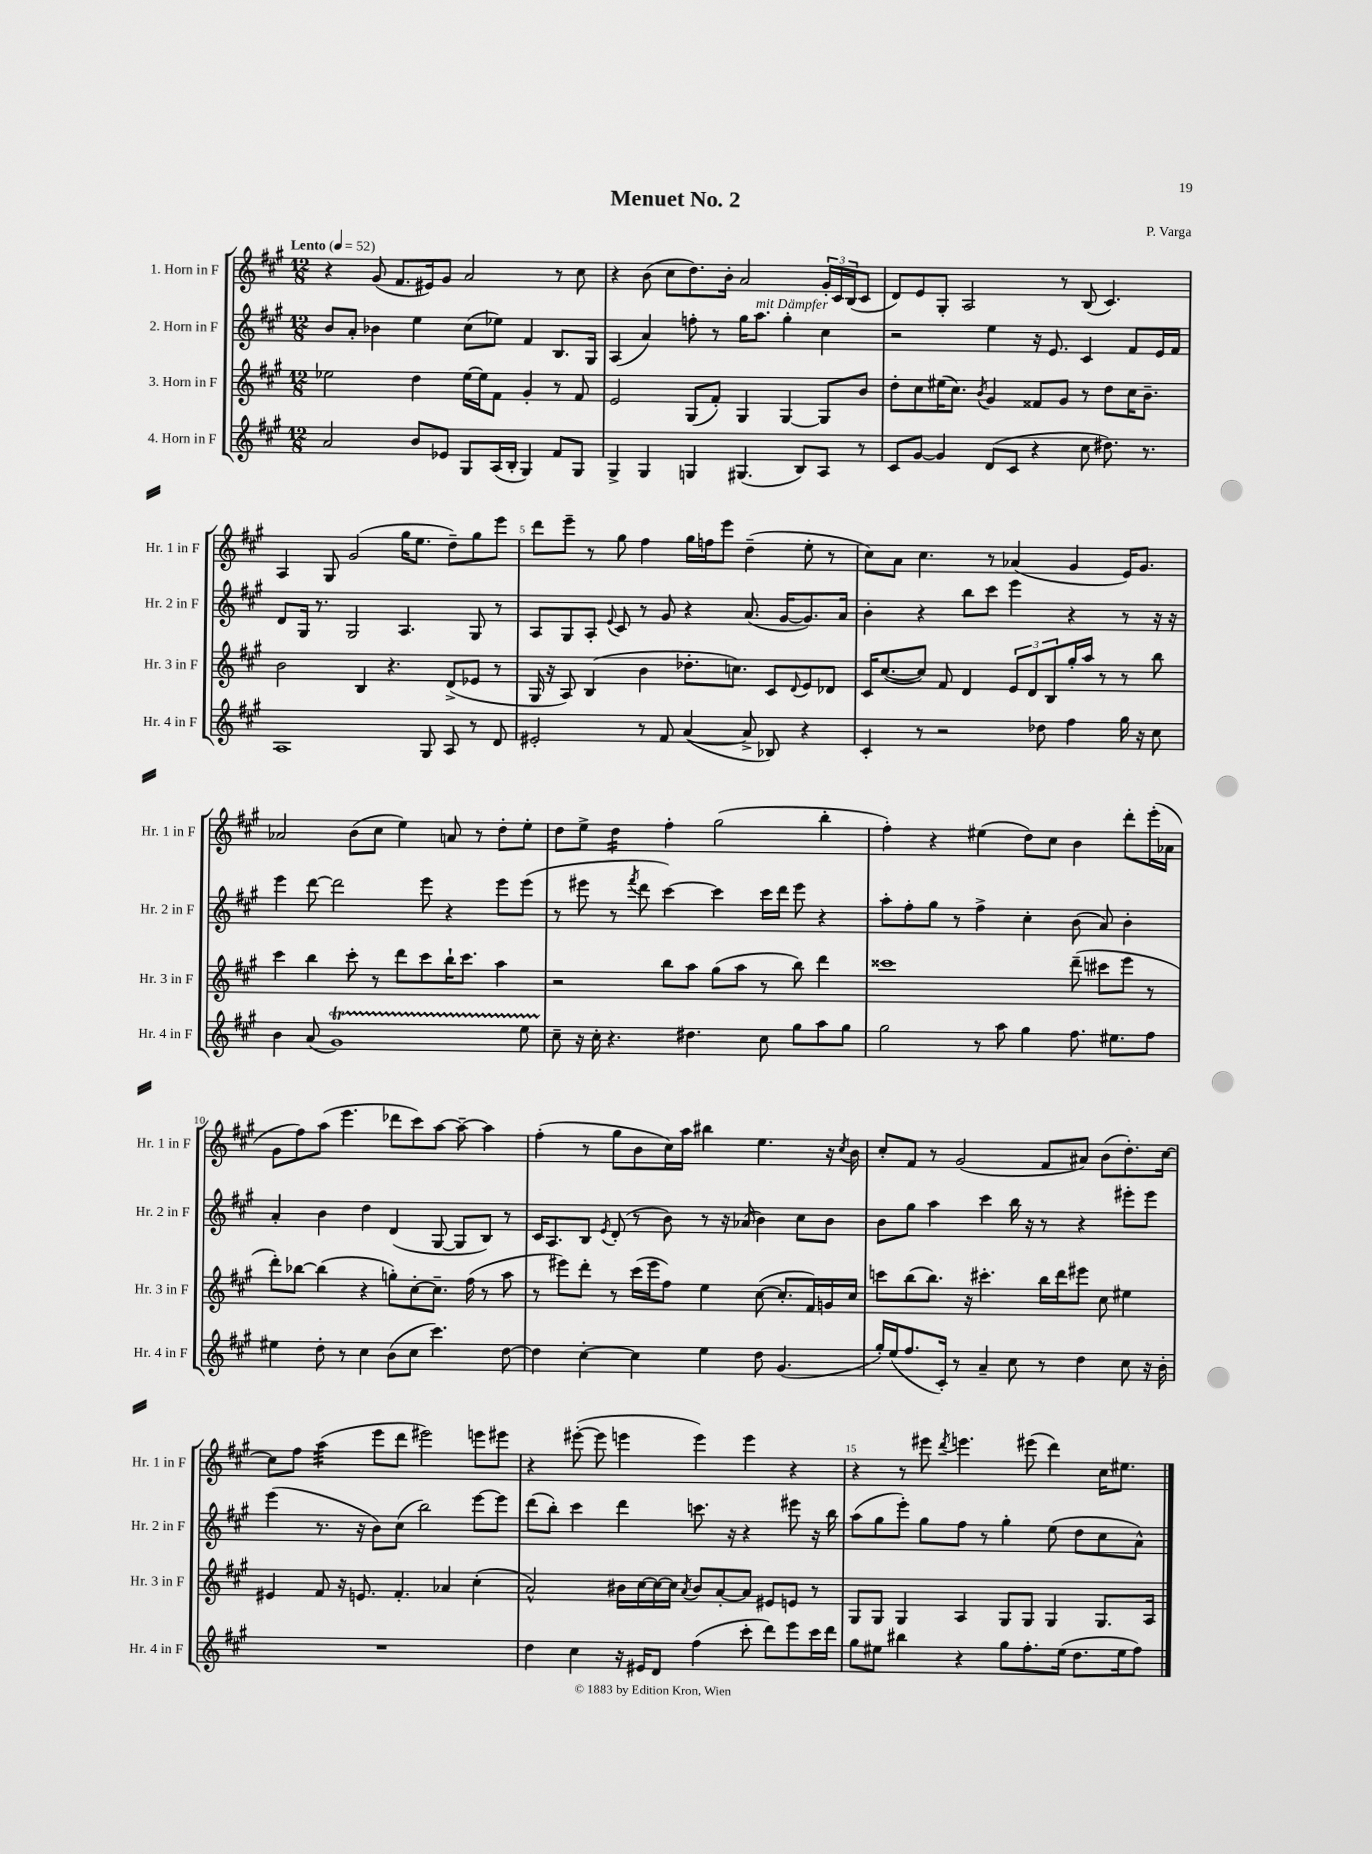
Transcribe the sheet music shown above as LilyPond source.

\header { title = "Menuet No. 2" composer = "P. Varga" }
<<
\new StaffGroup <<
\new Staff = "s0" \with { instrumentName = "1. Horn in F" shortInstrumentName = "Hr. 1 in F" } {
    \clef treble \key a \major \numericTimeSignature \time 12/8 \tempo "Lento" 4 = 52
    r4 gis'8( fis'8. eis'16) gis'8 a'2 r8 cis''8 |
    r4 b'8( cis''8 d''8.) b'16-. a'2 \tuplet 3/2 { gis'16-. cis'16 b16( } cis'8 |
    d'8) e'8 gis8-. a2 r8 b8( cis'4.) |
    a4 gis8 gis'2( gis''16 e''8. d''8--) gis''8 e'''8 |
    d'''8 e'''8-- r8 gis''8 fis''4 gis''16 f''16 e'''8 d''4--( e''8-. r8 |
    cis''8) a'8 cis''4. r8 aes'4( gis'4 e'16) gis'8. |
    aes'2 b'8( cis''8 e''4) a'8 r8 d''8-. e''8-. |
    d''8 e''8-> d''4:16 fis''4-. gis''2( b''4-. |
    fis''4-.) r4 eis''4( d''8) cis''8 b'4 d'''8-. e'''16-.( aes'16 |
    gis'8 fis''8) a''8( e'''4. des'''8 cis'''8) a''8~ a''8~-- a''4 |
    fis''4-.( r8 gis''8 b'8 cis''16) a''16 bis''4 e''4. r16 \acciaccatura { cis''8 } b'16 |
    cis''8-. fis'8 r8 gis'2( fis'8 ais'8) b'8( d''8.-.) cis''16~ |
    cis''8 fis''8 a''4:32( e'''8 d'''8 eis'''2) e'''8 eis'''8 |
    r4 eis'''8~-.( eis'''8 e'''4 e'''4) e'''4 r4 |
    r4 r8 eis'''8 \acciaccatura { d'''8 } e'''4. eis'''8( d'''4) cis''16 eis''8. \bar "|." |
}
\new Staff = "s1" \with { instrumentName = "2. Horn in F" shortInstrumentName = "Hr. 2 in F" } {
    \clef treble \key a \major \numericTimeSignature \time 12/8
    b'8 a'8-. bes'4 e''4 cis''8( ees''8) fis'4 b8. gis16 |
    a4( a'4) f''8-. r8 gis''16 a''8.^\markup { \italic "mit Dämpfer" } gis''4-. cis''4 |
    r2 e''4 r16 e'8. cis'4 fis'8 e'16 fis'16 |
    d'8 gis16 r8. gis2 a4. gis8 r8 |
    a8 gis8 a8-. \appoggiatura { e'8 } cis'8 r8 gis'8 r4 a'8.( gis'16~ gis'8.) a'16 |
    b'4-. r4 b''8 cis'''8 e'''4 r4 r8 r16 r16 |
    e'''4 d'''8~ d'''2 e'''8 r4 e'''8 e'''8( |
    r8 eis'''8 r8 \acciaccatura { fis'''8 } d'''8 cis'''4~) cis'''4 cis'''16 d'''16 eis'''8 r4 |
    a''8-. fis''8-. gis''8 r8 fis''4-> cis''4-. b'8( a'8) b'4-. |
    a'4-. b'4 d''4 d'4( gis8~ gis8 b8) r8 |
    cis'16 a8. b8 \acciaccatura { e'8 } d'8-.( r8 b'8) r8 r16 aes'16( b'4) cis''8 b'8 |
    b'8 gis''8 a''4 cis'''4 b''16 r16 r8 r4 eis'''8-. eis'''8 |
    e'''4( r8. r16 b'8) cis''8( b''2) e'''8~ e'''8 |
    d'''8( b''8-.) cis'''4 d'''4 c'''8. r16 r4 eis'''8 r16 b''16 |
    a''8( gis''8 e'''8-.) gis''8 fis''8 r8 gis''4-. e''8( d''8 cis''8 a'8-^) \bar "|." |
}
\new Staff = "s2" \with { instrumentName = "3. Horn in F" shortInstrumentName = "Hr. 3 in F" } {
    \clef treble \key a \major \numericTimeSignature \time 12/8
    ees''2 d''4 ees''16~ ees''16 fis'8 gis'4-. r8 fis'8 |
    e'2 gis8( fis'8-.) gis4 gis4~ gis8 b'8 |
    d''8-. cis''8 eis''16( cis''8.) \acciaccatura { b'8 } gis'4 fisis'8 gis'8 r8 d''8 cis''16 b'8.-- |
    b'2 b4 r4. d'8->( ees'8 r8 |
    gis16 r16 a8) b4( b'4 des''8.-. c''8.) cis'8 \appoggiatura { d'8 } e'8 des'8 |
    cis'16 cis''8.~( cis''8) fis'8 d'4 \tuplet 3/2 { e'8 d'8 b8 } gis''16-. a''16 r8 r8 b''8 |
    cis'''4 b''4 cis'''8-. r8 d'''8 cis'''8 b''16-! cis'''8. a''4 |
    r2 b''8 a''8 gis''8( a''8 r8 b''8) d'''4 |
    cisis'''1 d'''8--( cis'''8 e'''8 r8 |
    d'''8-.) bes''8~ bes''4( r4 g''8-.) cis''8~-. cis''8.-- fis''16( r8 a''8 |
    r8 eis'''8) d'''8-. r8 cis'''16( eis'''16 fis''8) e''4 cis''8~( cis''8.-. fis'16) g'16 cis''16 |
    c'''8 b''8( b''8.) r16 cis'''4.-. b''16 d'''16 eis'''8 cis''8 eis''4 |
    eis'4 fis'8 r16 e'8. fis'4.-. aes'4 cis''4-.( |
    a'2-^) bis'16 cis''16~ cis''16~ cis''16 \acciaccatura { a'8 } bis'8 a'8~-. a'8 eis'8 e'8 r8 |
    gis8 gis8 gis4 a4 gis8 gis8 gis4 gis8. a16 \bar "|." |
}
\new Staff = "s3" \with { instrumentName = "4. Horn in F" shortInstrumentName = "Hr. 4 in F" } {
    \clef treble \key a \major \numericTimeSignature \time 12/8
    a'2 b'8 ees'8 gis8 a16( b16-. gis4) fis'8 gis8 |
    gis4-> gis4 g4 gis4.( b8) a8 r8 |
    cis'8 gis'8~ gis'4 d'8( cis'8 r4 cis''8 dis''8.) r8. |
    a1 gis8 a8 r8 d'8 |
    eis'2-. r8 fis'8 a'4~( a'8-> bes8) r4 |
    cis'4-. r8 r2 des''8 fis''4 gis''16 r16 cis''8 |
    b'4 a'8( gis'1\startTrillSpan) e''8 |
    cis''8--\stopTrillSpan r16 cis''16-. r4. dis''4. cis''8 gis''8 a''8 gis''8 |
    gis''2 r8 a''8 gis''4 fis''8. eis''8. fis''8 |
    eis''4 d''8-. r8 cis''4 b'8( cis''8 cis'''4.) d''8~ |
    d''4 cis''4~-. cis''4 e''4 d''8 gis'4.( |
    gis''16-.) e''16( fis''8. cis'16-.) r8 a'4-- cis''8 r8 d''4 cis''8 r16 b'16-. |
    R1. |
    d''4 cis''4 r16 eis'16 d'8 fis''4( cis'''8-. d'''8) e'''8 cis'''16 d'''16 |
    gis''8 eis''8 bis''4 r4 gis''8 fis''8.-. eis''16( d''8. eis''16 fis''8) \bar "|." |
}
>>
>>
\layout { \context { \Score \override BarNumber.break-visibility = ##(#f #t #t) barNumberVisibility = #(every-nth-bar-number-visible 5) } }
